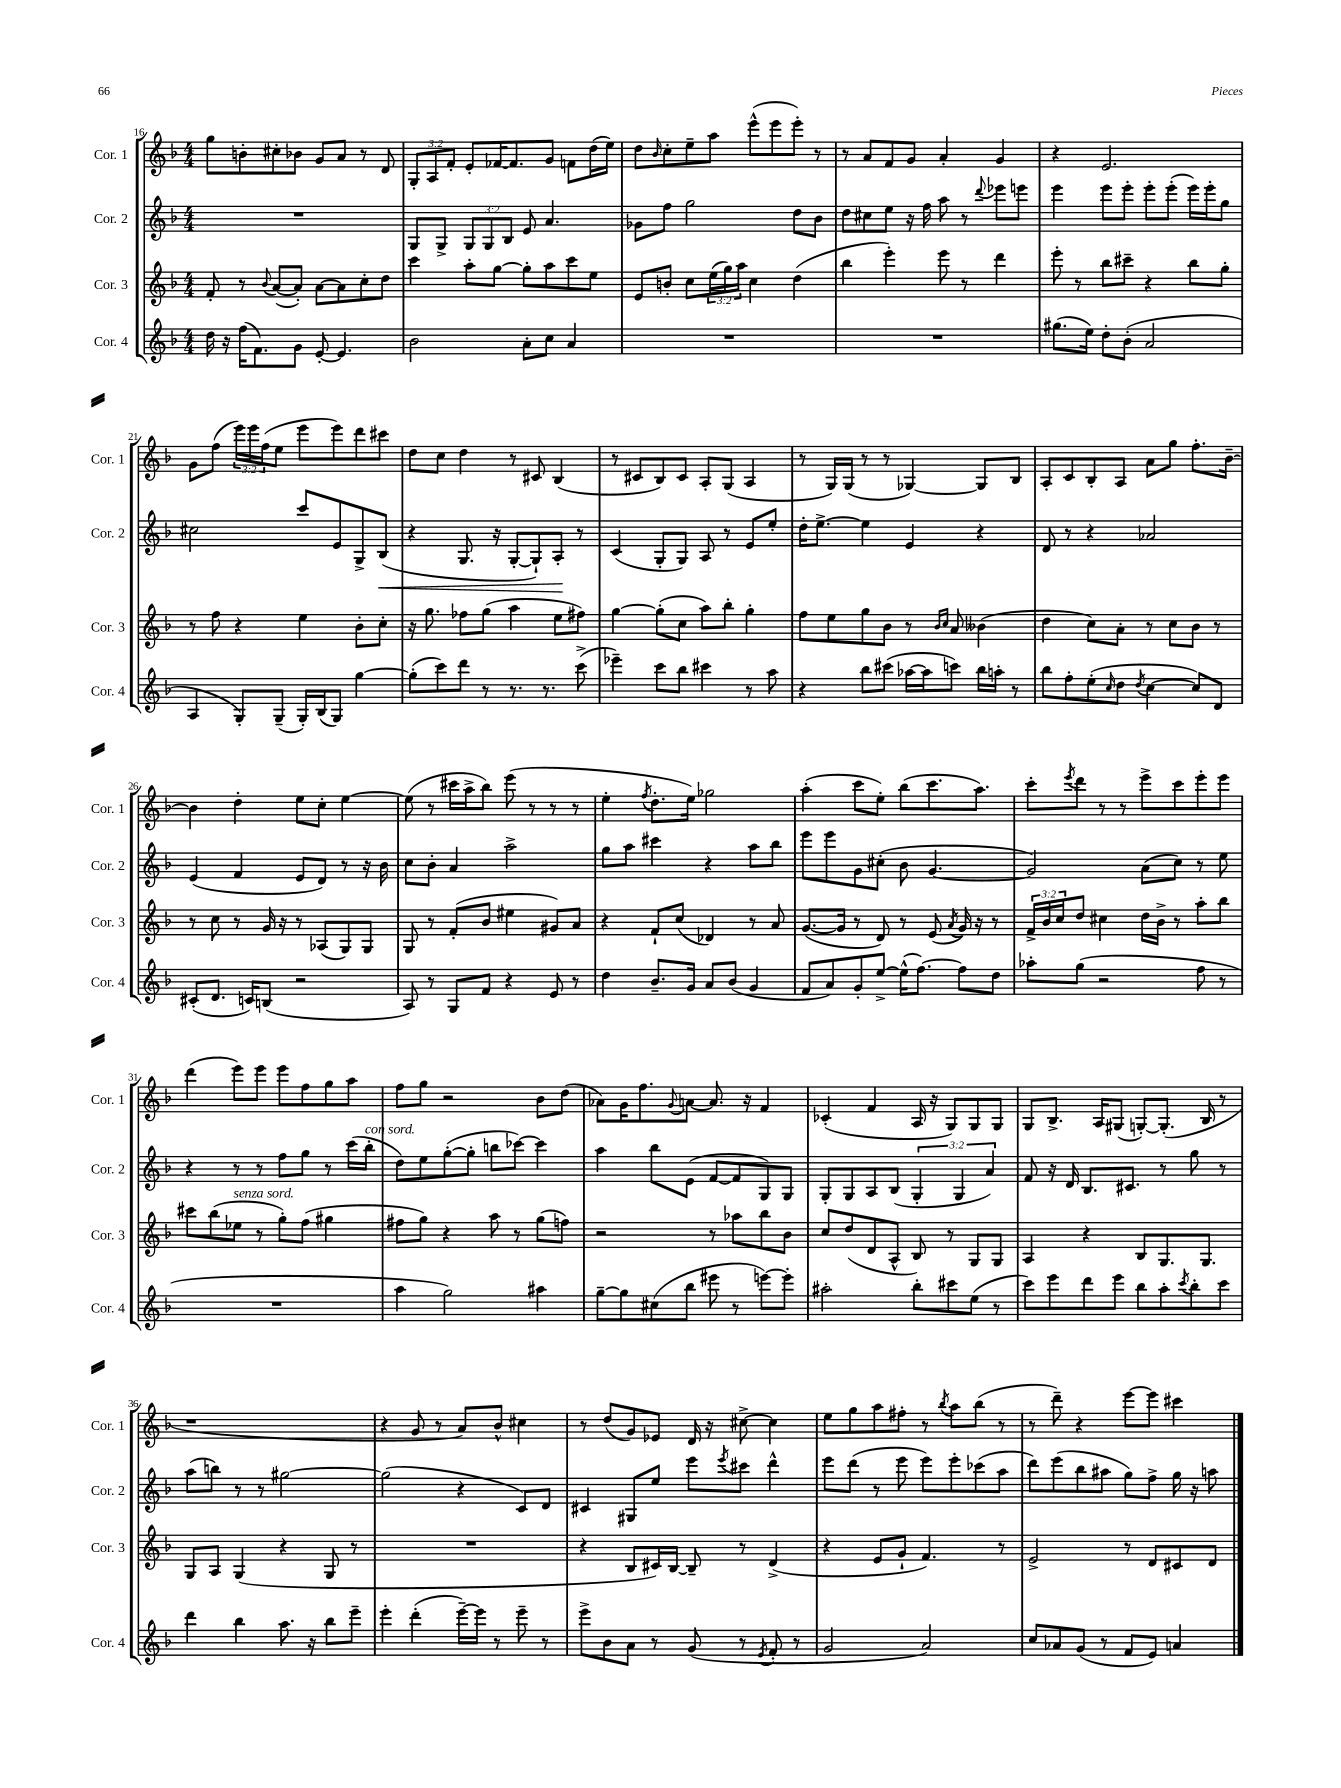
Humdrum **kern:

**kern	**kern	**kern	**kern
*staff4	*staff3	*staff2	*staff1
*clefG2	*clefG2	*clefG2	*clefG2
*k[b-]	*k[b-]	*k[b-]	*k[b-]
*M4/4	*M4/4	*M4/4	*M4/4
16dd	8f'	1r	8gg
16r	.	.	.
(16ff	8r	.	8b'
8.f)	.	.	.
.	8qqb-	.	.
.	([8a	.	8cc#'
8g	8a'])	.	8b-
[8e'	[8a	.	8g
4.e]	8a]	.	8a
.	8cc'	.	8r
.	8dd	.	8d
=	=	=	=
2b-	4ccc	8G	12G'
.	.	.	12A
.	.	8G^	.
.	.	.	12f'
.	8aa'	12G	8e'
.	.	12G	.
.	[8gg	.	[16f-
.	.	12B-	.
.	.	.	8.f-]
8a'	8gg']	8e	.
8cc	8aa	4.a	8g
4a	8ccc	.	8f
.	8ee	.	(16dd
.	.	.	16ee)
=	=	=	=
1r	8e	8g-	8dd
.	.	.	16qqb-
.	8b'	8ff	8cc'
.	8cc	2gg	8ee~
.	(24ee	.	8aa
.	24gg)	.	.
.	24aa	.	.
.	4cc	.	(8eee^^
.	.	.	8eee
.	(4dd	8dd	8eee')
.	.	8b-	8r
=	=	=	=
1r	4bb-	8dd	8r
.	.	8cc#	8a
.	4eee')	8ee	8f
.	.	16r	8g
.	.	16ff	.
.	8eee	8aa	4a'
.	8r	8r	.
.	.	8qqddd	.
.	4ddd	8eee-	4g
.	.	8eee	.
=	=	=	=
(8.gg#	8eee'	4eee	4r
.	8r	.	.
16ee)	.	.	.
8dd'	8bb-	8eee	2.e
(8b-'	8ccc#~	8eee'	.
2a	4r	8eee'	.
.	.	(8eee'	.
.	8bb-	16eee)	.
.	.	16eee'	.
.	8gg'	8gg	.
=	=	=	=
4A	8r	2cc#	8g
.	8ff	.	(8ff
8G')	4r	.	24eee)
.	.	.	24eee
.	.	.	(24ff
(8G~	.	.	8ee
16G')	4ee	8ccc	8eee
(16B-	.	.	.
8G)	.	8e	8eee)
[4gg	8b-'	8G^	8ddd
.	8cc'	(8B-	8ccc#
=	=	=	=
(8gg']	16r	4r	8dd
.	8.gg	.	.
8ccc)	.	.	8cc
8ddd	8ff-	8.G	4dd
8r	(8gg	.	.
.	.	16r	.
8.r	4aa	[8G'	8r
.	.	8G`])	8c#
8.r	.	.	.
.	8ee	8A'	(4B-
(8ccc^	8ff#)	8r	.
=	=	=	=
4eee-~)	[4gg	(4c	8r
.	.	.	8c#
8ccc	(8gg']	8G'	8B-)
8bb-	8cc	8G)	8c#
4ccc#	8aa)	8A	8A'
.	8bb-'	8r	(8G
8r	4gg'	8e	4A
8aa	.	8ee'	.
=	=	=	=
4r	8ff	16dd'	8r
.	.	[8.ee^	.
.	8ee	.	16G)
.	.	.	(16G
8bb-	8gg	4ee]	8r
(8ccc#	8b-	.	8r
[16aa-	8r	4e	[4G-)
16aa-]	.	.	.
.	16qqb-	.	.
.	16qqcc	.	.
8ccc)	8a	.	.
16bb-	(4b--	4r	8G-]
16aa'	.	.	.
8r	.	.	8B-
=	=	=	=
8bb-	4dd	8d	8A'
8ff'	.	8r	8c
(8ee'	8cc)	4r	8B-'
16qqcc	.	.	.
8dd	8a'	.	8A
8qdd	.	.	.
[4cc	8r	2a-	8a
.	8cc	.	8gg
8cc])	8b-	.	8.ff'
8d	8r	.	.
.	.	.	[16b-~
=	=	=	=
(8c#'	8r	(4e	4b-]
8.d	8cc	.	.
.	8r	4f	4dd'
16c)	.	.	.
(8B	16g	.	.
.	16r	.	.
2r	8r	8e	8ee
.	(8A-	8d)	8cc'
.	8G)	8r	[4ee
.	8G	16r	.
.	.	16b-	.
=	=	=	=
8A)	8G	8cc	(8ee]
8r	8r	8b-'	8r
8G	(8f'	4a	16ccc#
.	.	.	16aa^
8f	8b-	.	8bb-)
4r	4ee#	2aa^	(8eee
.	.	.	8r
8e	8g#)	.	8r
8r	8a	.	8r
=	=	=	=
4dd	4r	8gg	4ee'
.	.	8aa	.
.	.	.	8qff
8.b-~	8f`	4ccc#	8.dd'
.	(8cc	.	.
16g	.	.	16ee)
8a	4d-)	4r	2gg-
(8b-	.	.	.
4g	8r	8aa	.
.	8a	8bb-	.
=	=	=	=
8f	([8.g	8eee	(4aa'
8a)	.	8eee	.
.	16g]	.	.
8g'	8r	8g	8ccc
[8ee^	8d)	(8cc#'	8ee')
(16ee^^]	8r	8b-	(8bb-
[8.ff)	.	.	.
.	(8e	[4.g	8.ccc
.	8qa	.	.
8ff]	16g)	.	.
.	16r	.	8.aa)
8dd	8r	.	.
=	=	=	=
8aa-'	24f^	2g])	8ccc'
.	24b-	.	.
.	24cc	.	.
.	.	.	8qeee
(8gg	8dd	.	8ddd
2r	4cc#	.	8r
.	.	.	8r
.	16dd	(8a	8eee^
.	16b-^	.	.
.	8r	8cc)	8ccc
8ff	8aa'	8r	8eee'
8r	8bb-	8ee	8eee
=	=	=	=
1r	8ccc#	4r	(4ddd
.	(8bb-	.	.
.	8ee-	8r	8eee)
.	8r	8r	8eee
.	8gg')	8ff	8eee
.	(8ff	8gg	8ff
.	4gg#	8r	8gg
.	.	(16ccc	8aa
.	.	16bb-'	.
=	=	=	=
4aa	8ff#	8dd)	8ff
.	8gg)	8ee	8gg
2gg)	4r	([8gg'	2r
.	.	8gg']	.
.	8aa	8bb	.
.	8r	[8ccc-)	.
4aa#	(8gg	4ccc-]	8b-
.	8ff)	.	(8dd
=	=	=	=
[8gg~	2r	4aa	8a-)
8gg]	.	.	16g
.	.	.	8.ff
(8cc#	.	8bb-	.
.	.	.	8qqg
8bb-	.	(8e	[8a
8eee#	8r	[8f	8.a]
8r	8aa-	8f]	.
.	.	.	16r
[8eee)	8bb-	8G)	4f
8eee']	8b-	8G	.
=	=	=	=
2aa#'	8cc	8G'	(4c-'
.	(8dd	8G	.
.	8d	8A	4f
.	8A^^	(8B-	.
8bb-'	8B-)	6G'	16A
.	.	.	16r
8ccc#	8r	.	8G)
.	.	6G	.
(8ee	8G	.	8G
.	.	6a)	.
8r	8G	.	8G
=	=	=	=
8ccc)	4A	8f	8G
8eee	.	16r	8.B-^
.	.	16d	.
8ddd	4r	8.B-	.
.	.	.	16A
8eee	.	.	(8G#
.	.	8.c#	.
8bb-	8B-	.	[8G')
8aa'	8.G	8r	(8.G']
8qccc	.	.	.
8bb-'	.	8gg	.
.	8.G	.	16B-
8ccc	.	8r	8r
=	=	=	=
4ddd	8G	(8aa	1r
.	8A	8bb)	.
4bb-	(4G	8r	.
.	.	8r	.
8.aa	4r	[2gg#	.
16r	.	.	.
8bb-	8G	.	.
8eee~	8r	.	.
=	=	=	=
4eee'	1r	(2gg#]	4r
(4ddd'	.	.	8g
.	.	.	8r
[16eee~)	.	4r	8a)
16eee]	.	.	.
8r	.	.	8b-^^
8eee~	.	8c)	4cc#
8r	.	8d	.
=	=	=	=
8eee^	4r	4c#	8r
8b-	.	.	(8dd
8a	8B-	8G#	8g)
8r	16c#)	8ee	8e-
.	[16B-	.	.
(8g	8B-~]	8eee	16d
.	.	.	16r
.	.	8qeee	.
8r	8r	8ccc#	[8cc#^
8qe	.	.	.
8f'	(4d^	4ddd^^	4cc#]
8r	.	.	.
=	=	=	=
2g	4r	8eee	8ee
.	.	(8ddd	8gg
.	8e	8r	8aa
.	8g`	8eee	8ff#'
2a)	4.f)	8eee)	8r
.	.	.	8qbb-
.	.	8eee'	8aa
.	.	(8ccc-	(8bb-
.	8r	8aa	8r
=	=	=	=
8cc	2e^	8ddd)	8r
8a-	.	(8eee	8ddd~)
(8g	.	8bb-	4r
8r	.	8aa#	.
8f	8r	8gg)	[8eee
8e)	8d	8ff^	8eee]
4a	8c#	16gg	4ccc#
.	.	16r	.
.	8d	8aa	.
==	==	==	==
*-	*-	*-	*-
